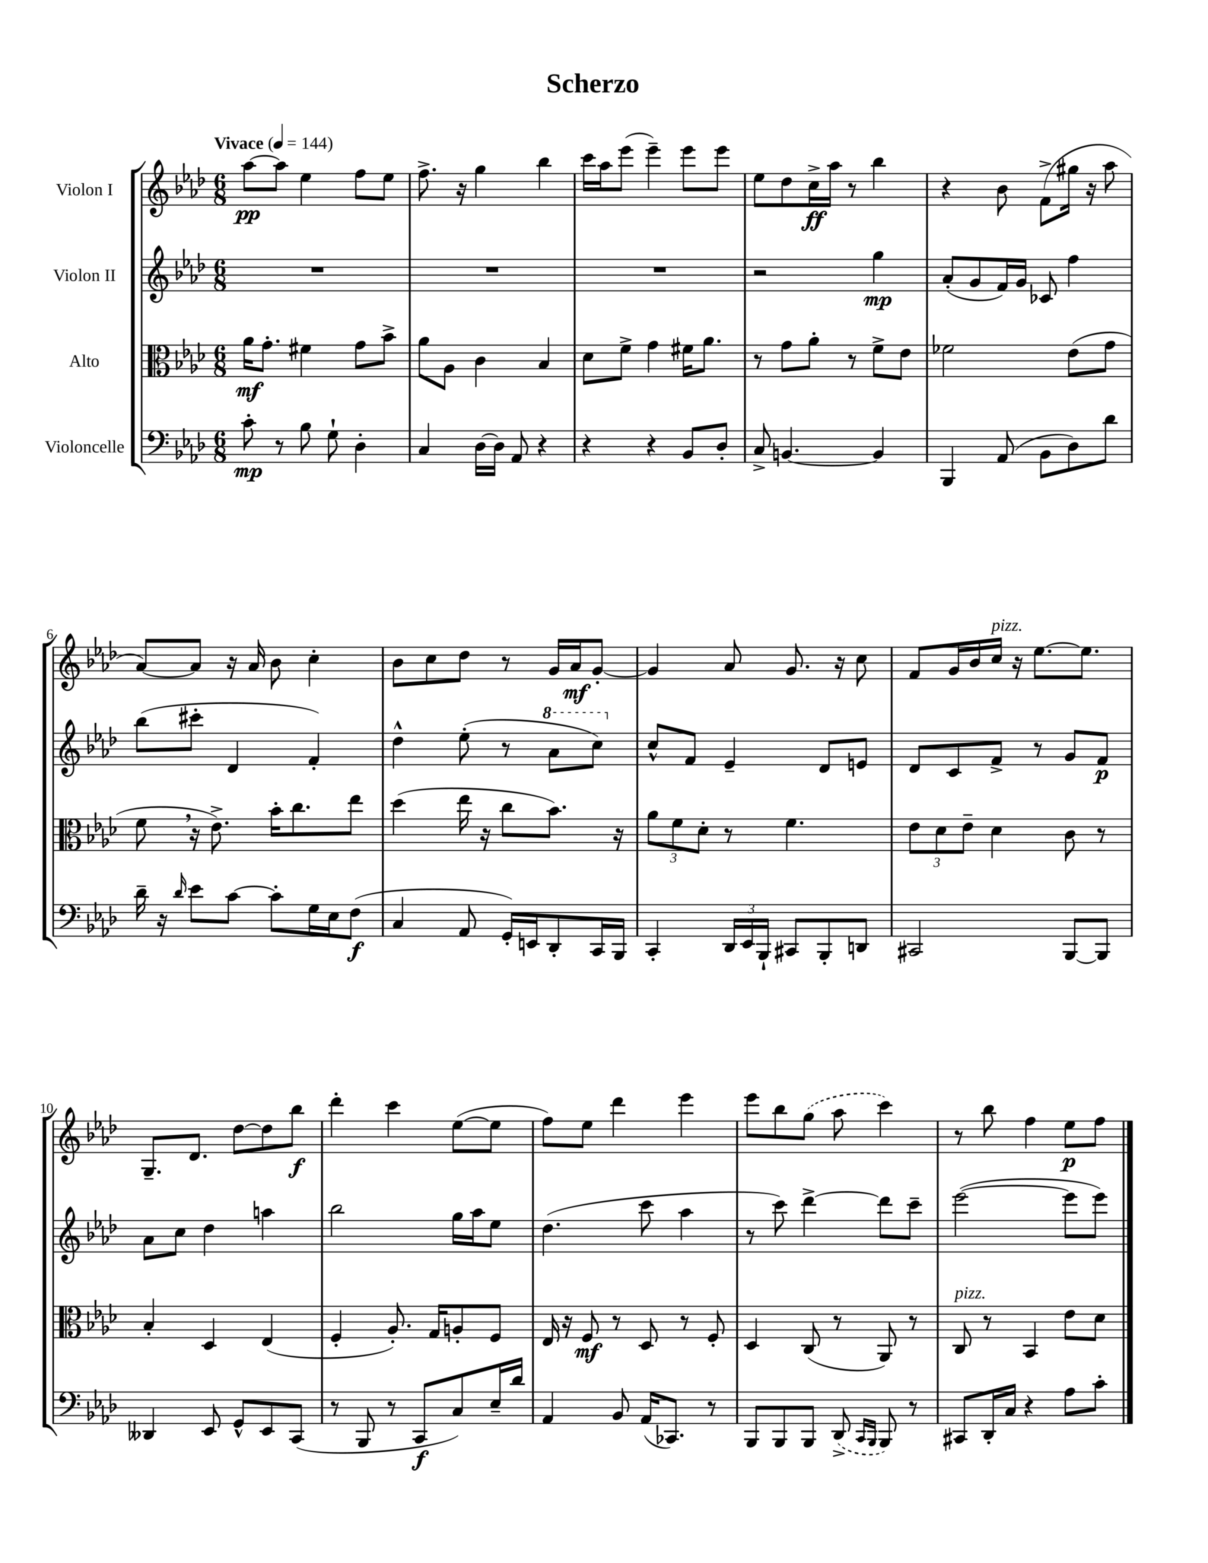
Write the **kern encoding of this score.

**kern	**dynam	**kern	**dynam	**kern	**dynam	**kern	**dynam
*part4	*part4	*part3	*part3	*part2	*part2	*part1	*part1
*staff4	*staff4	*staff3	*staff3	*staff2	*staff2	*staff1	*staff1
*I"Violoncelle	*	*I"Alto	*	*I"Violon II	*	*I"Violon I	*
*clefF4	*	*clefC3	*	*clefG2	*	*clefG2	*
*k[b-e-a-d-]	*	*k[b-e-a-d-]	*	*k[b-e-a-d-]	*	*k[b-e-a-d-]	*
*M6/8	*	*M6/8	*	*M6/8	*	*M6/8	*
*MM144	*	*MM144	*	*MM144	*	*MM144	*
=1	=1	=1	=1	=1	=1	=1	=1
!	!	!	!	!	!	!LO:TX:a:B:t=Vivace	!
8c'\	mp	16a-\KL	mf	2.r	.	[8aa-\L	pp
.	.	8.g'\J	.	.	.	.	.
8r	.	.	.	.	.	8aa-\J]	.
8B-\	.	4f#X\	.	.	.	4ee-\	.
8G`\	.	.	.	.	.	.	.
4D-'\	.	8g\L	.	.	.	8ff\L	.
.	.	8b-^\J	.	.	.	8ee-\J	.
=2	=2	=2	=2	=2	=2	=2	=2
4C/	.	8a-\L	.	2.r	.	8.ff^\	.
.	.	8A-\J	.	.	.	.	.
.	.	.	.	.	.	16r	.
[16D-\LL	.	4c\	.	.	.	4gg\	.
16D-\JJ]	.	.	.	.	.	.	.
8AA-/	.	.	.	.	.	.	.
4r	.	4B-/	.	.	.	4bb-\	.
=3	=3	=3	=3	=3	=3	=3	=3
4r	.	8d-\L	.	2.r	.	16ccc\LL	.
.	.	.	.	.	.	16aa-\J	.
.	.	8f^\J	.	.	.	(8eee-\J	.
4r	.	4g\	.	.	.	4eee-~\)	.
8BB-/L	.	16f#X\KL	.	.	.	8eee-\L	.
.	.	8.a-\J	.	.	.	.	.
8D-'/J	.	.	.	.	.	8eee-\J	.
=4	=4	=4	=4	=4	=4	=4	=4
8C^/	.	8r	.	2r	.	8ee-\L	.
[4.BBn/	.	8g\L	.	.	.	8dd-\	.
.	.	8a-'\J	.	.	.	16cc^\L	ff
.	.	.	.	.	.	16aa-\JJ	.
.	.	8r	.	.	.	8r	.
4BB/]	.	8f^\L	.	4gg\	mp	4bb-\	.
.	.	8e-\J	.	.	.	.	.
=5	=5	=5	=5	=5	=5	=5	=5
4BBB-/	.	2f-X\	.	(8a-'/L	.	4r	.
.	.	.	.	8g/	.	.	.
(8AA-/	.	.	.	16f/L)	.	8b-\	.
.	.	.	.	16g/JJ	.	.	.
8BB-\L	.	.	.	8c-X/	.	(8f^\L	.
8D-\)	.	(8e-\L	.	4ff\	.	16gg#X\Jk	.
.	.	.	.	.	.	16r	.
8d-\J	.	8g\J	.	.	.	8aa-\	.
!!LO:LB:g=z
=6	=6	=6	=6	=6	=6	=6	=6
16d-~\	.	8f,\	.	(8bb-\L	.	[8a-/L)	.
16r	.	.	.	.	.	.	.
16qqd-/	.	.	.	.	.	.	.
8e-\L	.	16r	.	8ccc#X'\J	.	8a-/J]	.
.	.	8.e-^\)	.	.	.	.	.
[8c\J	.	.	.	4d-/	.	16r	.
.	.	.	.	.	.	16a-/	.
8c'\L]	.	16b-'\KL	.	.	.	8b-\	.
.	.	8.cc\	.	.	.	.	.
16G\L	.	.	.	4f'/)	.	4cc'\	.
16E-\J	.	.	.	.	.	.	.
(8F\J	f	8ee-\J	.	.	.	.	.
=7	=7	=7	=7	=7	=7	=7	=7
4C/	.	(4dd-\	.	4dd-^^\	.	8b-\L	.
.	.	.	.	.	.	8cc\	.
8AA-/	.	16ee-\	.	(8ee-'\	.	8dd-\J	.
.	.	16r	.	.	.	.	.
16GG'/LL)	.	8cc\L	.	8r	.	8r	.
16EEn/J	.	.	.	.	.	.	.
*	*	*	*	*8va	*	*	*
8DD-'/	.	8.b-\J)	.	8aa-\L	.	16g/LL	.
.	.	.	.	.	.	16a-/J	mf
16CC/L	.	.	.	8ccc\J)	.	[8g'/J	.
16BBB-/JJ	.	16r	.	.	.	.	.
=8	=8	=8	=8	=8	=8	=8	=8
*	*	*	*	*X8va	*	*	*
4CC'/	.	12a-\L	.	8cc^^/L	.	4g/]	.
.	.	12f\	.	.	.	.	.
.	.	.	.	8f/J	.	.	.
.	.	12d-'\J	.	.	.	.	.
24DD-/LL	.	8r	.	4e-~/	.	8a-/	.
24EE-/	.	.	.	.	.	.	.
24BBB-`/JJ	.	.	.	.	.	.	.
8CC#X/L	.	4.f\	.	.	.	8.g/	.
8BBB-'/	.	.	.	8d-/L	.	.	.
.	.	.	.	.	.	16r	.
8DDn/J	.	.	.	8en/J	.	8cc\	.
=9	=9	=9	=9	=9	=9	=9	=9
2CC#X/	.	12e-\L	.	8d-/L	.	8f/L	.
.	.	12d-\	.	.	.	.	.
.	.	.	.	8c/	.	16g/L	.
.	.	12e-~\J	.	.	.	.	.
.	.	.	.	.	.	16b-/	.
!	!	!	!	!	!	!LO:TX:a:i:t=pizz.	!
.	.	4d-\	.	8f^/J	.	16cc/JJ	.
.	.	.	.	.	.	16r	.
.	.	.	.	8r	.	[8.ee-\L	.
[8BBB-/L	.	8c\	.	8g/L	.	.	.
.	.	.	.	.	.	8.ee-\J]	.
8BBB-/J]	.	8r	.	8f/J	p	.	.
!!LO:LB:g=z
=10	=10	=10	=10	=10	=10	=10	=10
4DD--X/	.	4B-'/	.	8a-\L	.	8.G~/L	.
.	.	.	.	8cc\J	.	.	.
.	.	.	.	.	.	8.d-/J	.
8EE-/	.	4D-/	.	4dd-\	.	.	.
8GG^^/L	.	.	.	.	.	[8dd-\L	.
8EE-/	.	(4E-/	.	4aan\	.	8dd-\]	.
(8CC/J	.	.	.	.	.	8bb-\J	f
=11	=11	=11	=11	=11	=11	=11	=11
8r	.	4F'/	.	2bb-\	.	4ddd-'\	.
8BBB-/	.	.	.	.	.	.	.
8r	.	8.A-'/)	.	.	.	4ccc\	.
8CC/L	f	.	.	.	.	.	.
.	.	16G/KL	.	.	.	.	.
8C/)	.	8An'/	.	16gg\LL	.	([8ee-\L	.
.	.	.	.	16aa-\J	.	.	.
16E-~/L	.	8F/J	.	8ee-\J	.	8ee-\J]	.
16d-/JJ	.	.	.	.	.	.	.
=12	=12	=12	=12	=12	=12	=12	=12
4AA-/	.	16E-/	.	(4.dd-\	.	8ff\L)	.
.	.	16r	.	.	.	.	.
.	.	8F/	mf	.	.	8ee-\J	.
8BB-/	.	8r	.	.	.	4ddd-\	.
(16AA-/KL	.	8D-/	.	8ccc\	.	.	.
8.CC-X/J)	.	.	.	.	.	.	.
.	.	8r	.	4aa-\	.	4eee-\	.
8r	.	8F'/	.	.	.	.	.
=13	=13	=13	=13	=13	=13	=13	=13
8BBB-/L	.	4D-/	.	8r	.	8eee-\L	.
8BBB-/	.	.	.	8ccc\)	.	8bb-\	.
8BBB-/J	.	(8C/	.	[4ddd-^\	.	(8gg\J	.
(8DD-^/	.	8r	.	.	.	8aa-\	.
16qqCC/LL	.	.	.	.	.	.	.
16qqBBB-/JJ	.	.	.	.	.	.	.
8BBB-/)	.	8AA-/)	.	8ddd-\L]	.	4ccc\)	.
8r	.	8r	.	8ccc~\J	.	.	.
=14	=14	=14	=14	=14	=14	=14	=14
!	!	!LO:TX:a:i:t=pizz.	!	!	!	!	!
8CC#X/L	.	8C/	.	([2eee-\	.	8r	.
16DD-'/L	.	8r	.	.	.	8bb-\	.
16C/JJ	.	.	.	.	.	.	.
4r	.	4BB-/	.	.	.	4ff\	.
8A-\L	.	8e-\L	.	8eee-\L]	.	8ee-\L	p
8c'\J	.	8d-\J	.	8eee-\J)	.	8ff\J	.
==	==	==	==	==	==	==	==
*-	*-	*-	*-	*-	*-	*-	*-
